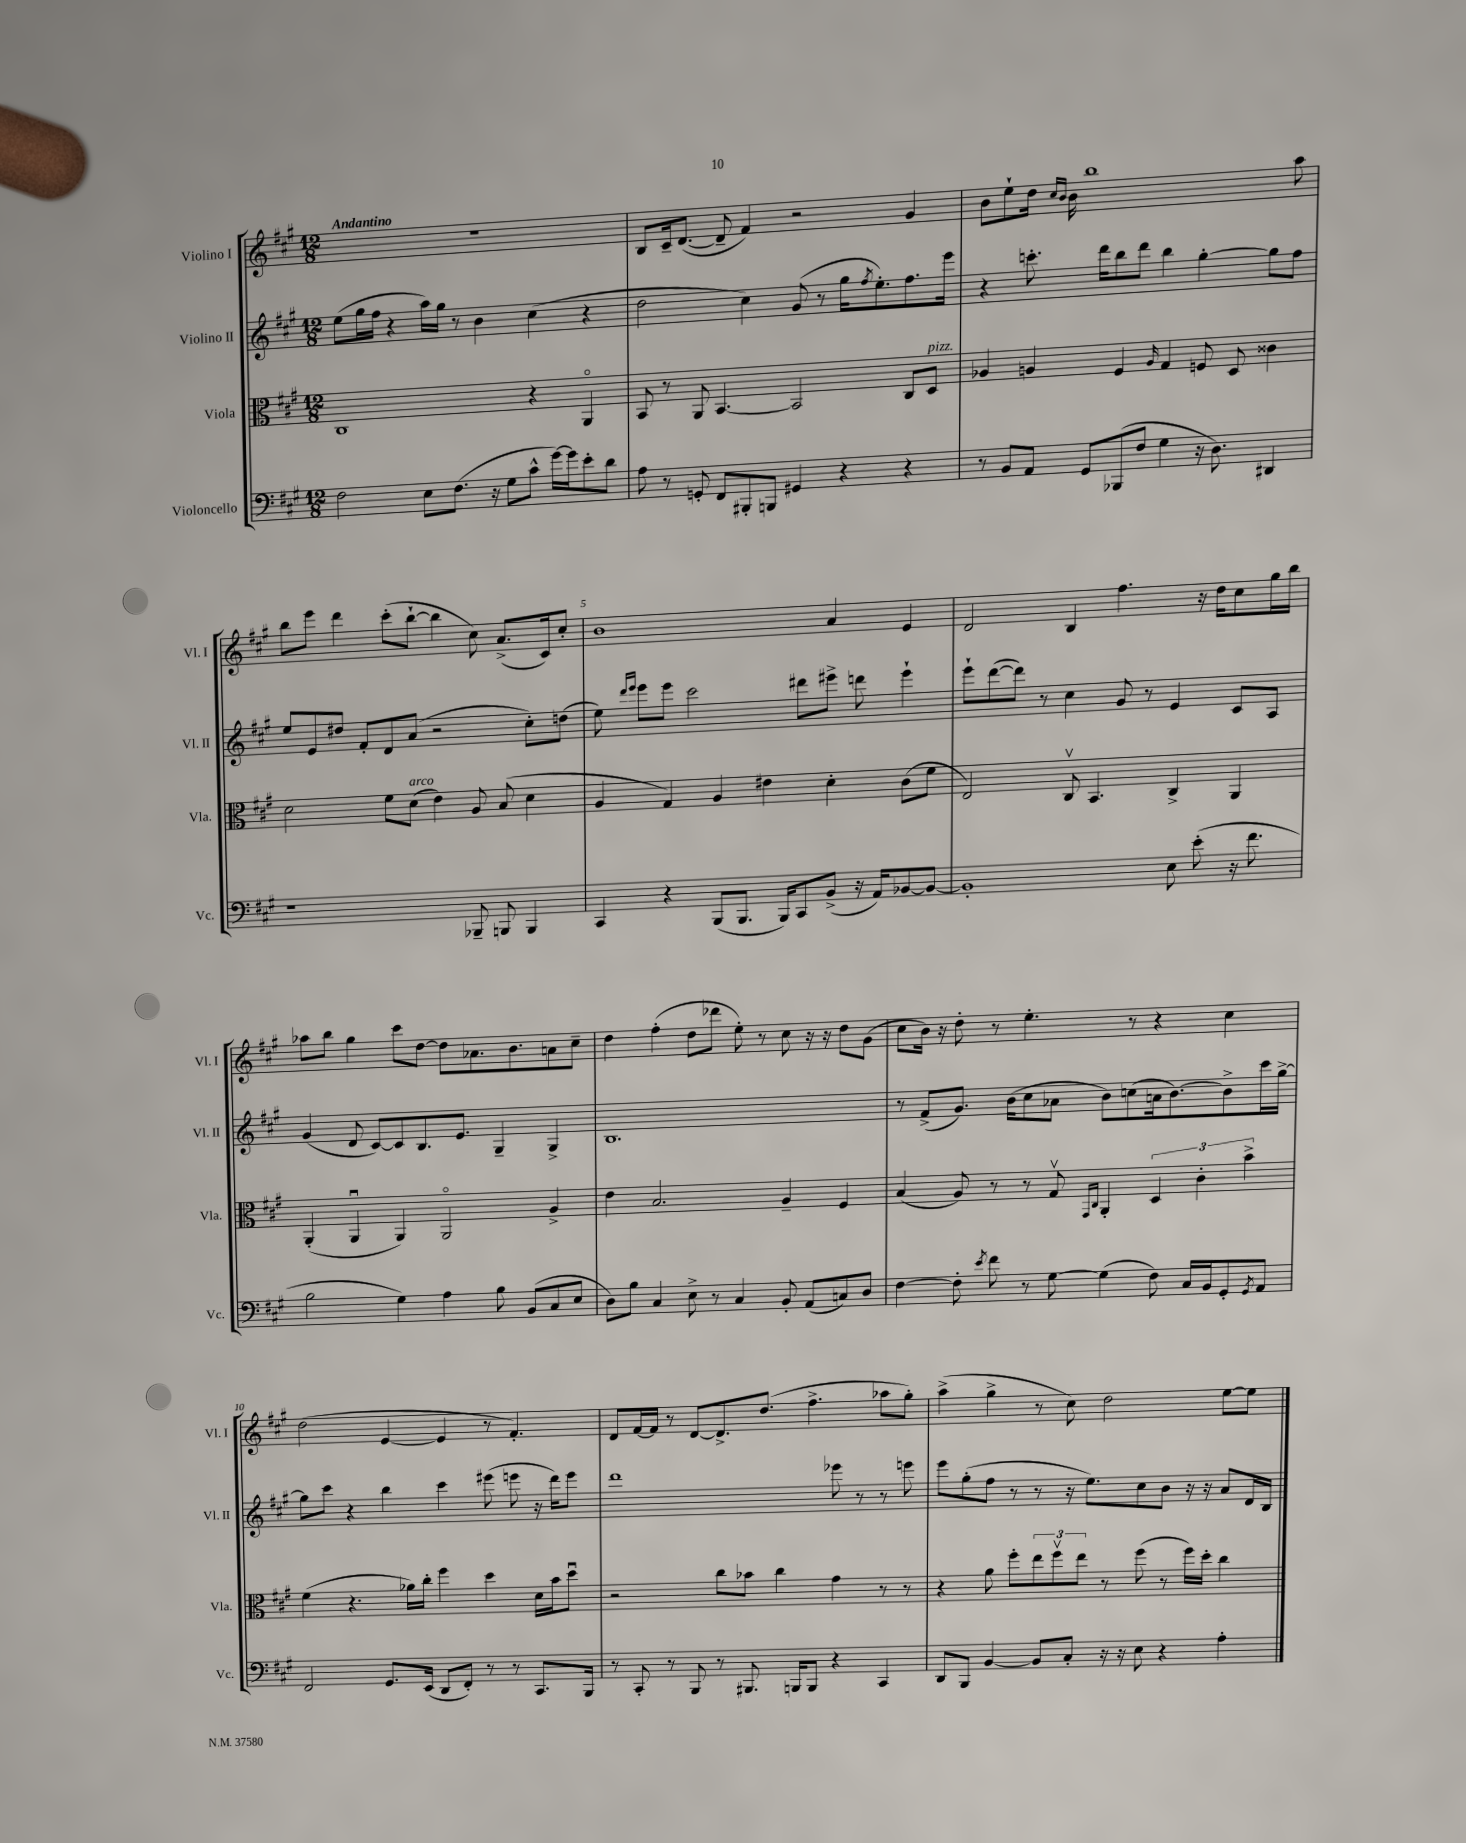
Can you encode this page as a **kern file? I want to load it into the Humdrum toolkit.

**kern	**kern	**kern	**kern
*staff4	*staff3	*staff2	*staff1
*clefF4	*clefC3	*clefG2	*clefG2
*k[f#c#g#]	*k[f#c#g#]	*k[f#c#g#]	*k[f#c#g#]
*M12/8	*M12/8	*M12/8	*M12/8
2F#\	1C#	(8ee\L	1.r
.	.	16gg#\L	.
.	.	16ff#\JJ	.
.	.	4r	.
8E\L	.	16aa\LL)	.
.	.	16gg#\JJ	.
(8.F#\J	.	8r	.
.	.	4b\	.
16r	.	.	.
8G#\L	.	.	.
8c#^^\J	4r	(4cc#\	.
[16g#\LL)	.	.	.
16g#\]J	.	.	.
8e'\	4AAo/	4r	.
8d\J	.	.	.
=	=	=	=
8A\	8BB/	2dd\	8B/L
8r	8r	.	16c#~/k
.	.	.	([8.d/J
8GG'/	8AA/	.	.
8FF#/L	[4.BB/	.	8d~/]
8BBB#'/	.	4cc#\)	4f#/)
8BBB/J	.	.	.
4GG#/	2BB/]	(8g#/	2r
.	.	8r	.
4r	.	16gg#\LK	.
.	.	8qff#/	.
.	.	8.ee'\)	.
4r	8C#/L	8.ff#\	4g#/
.	8D/J	.	.
.	.	16eee\Jk	.
=	=	=	=
8r	4A-/	4r	8b\L
8BB/L	.	.	8ee`\
8AA/J	4A/	8.ccc'\	16dd\Jk
.	.	.	16qqcc#/LL
.	.	.	16qqb/JJ
.	.	.	16b\
8GG#/L	.	.	1bb
.	.	16ddd\LK	.
(8BBB-/	4F#/	8bb\	.
8F#/J	.	8ddd\J	.
.	16qqA/	.	.
4G#\	4G#/	4bb\	.
16r	8F/	[4gg#'\	.
8.D\)	.	.	.
.	8D/	.	.
4DD#/	4c##\	8gg#\]L	.
.	.	8ff#\J	8aa\
=	=	=	=
1r	2d\	8ee/L	8bb\L
.	.	8e/	8eee\J
.	.	8dd#/J	4ddd\
.	.	8f#'/L	.
.	8f#\L	8d/	(8ccc#'\L
.	(8d\J	(8a/J	[8bb`\J
.	4e\)	2r	4bb\]
8BBB-~/	8A/	.	8cc#\)
8BBB/	(8B/	.	(8.a^/L
4BBB/	4d\	8cc#'\L)	.
.	.	.	16c#/k)
.	.	(8dd\J	8cc#'/J
=	=	=	=
4CC#/	4A/	8ee\)	1b
.	.	16qqddd/LL	.
.	.	16qqeee/JJ	.
.	.	8eee\L	.
4r	4G#/)	8eee\J	.
.	.	2ccc#\	.
(8BBB/L	4A/	.	.
8.BBB/J	.	.	.
.	4e#\	.	.
16BBB/LK)	.	.	.
8CC#/	.	8ddd#\L	.
(8BB^/J	4d'\	8eee#^\J	4a/
16r	.	8ddd\	.
16AA/LK)	.	.	.
[8BB-/	(8c#\L	4eee#`\	4e/
8BB-/_J	8f#\J	.	.
=	=	=	=
1BB-']	2E/)	8eee`\L	2d/
.	.	([8ddd\	.
.	.	8ddd\]J)	.
.	.	8r	.
.	8C#v/	4cc#\	4B/
.	4.BB/	.	.
.	.	8g#/	4.ff#\
.	.	8r	.
8E\	4C#^/	4e/	.
(8e'\	.	.	16r
.	.	.	16dd\LK
16r	4AA/	8c#/L	8cc#\
8.f#\	.	.	.
.	.	8A/J	16gg#\L
.	.	.	16bb\JJ
=	=	=	=
2B\	(4AA'/	(4g#/	8aa-\L
.	.	.	8bb\J
.	4AAu/	8d/	4gg#\
.	.	[8c#/L)	.
4G#\)	4AA/)	8c#/]	8ccc#\L
.	.	8.B/	[8dd\J
4A\	2AAo/	.	8dd\]L
.	.	8.e/J	.
.	.	.	8.a-\
8B\	.	4G#~/	.
.	.	.	8.b\
(8BB/L	.	.	.
8C#/	4A^/	4G#^/	8a\
8E/J	.	.	8cc#~\J
=	=	=	=
8D\L)	4e\	1.B	4dd\
8B\J	.	.	.
4C#/	2.B/	.	(4ff#'\
8E^\	.	.	8dd\L
8r	.	.	8ddd-\J
4C#/	.	.	8ee'\)
.	.	.	8r
8BB'/	4A~/	.	8cc#\
(8AA/L	.	.	16r
.	.	.	16r
8C/)	4F#/	.	8dd\L
8D/J	.	.	(8g#\J
=	=	=	=
[4F#\	(4B/	8r	8cc#\L
.	.	(8f#^/L	16b\Jk)
.	.	.	16r
8F#'\]	8A/)	8.g#/J)	8dd'\
8qe/	.	.	.
8f#\	8r	.	8r
.	.	(16b\LK	.
8r	8r	8cc#\	4.ee'\
[8G#\	8G#v/	8a-\J	.
.	16qqGG#/LL	.	.
.	16qqC#/JJ	.	.
(4G#\]	4AA'/	8b\L)	.
.	.	(8cc\	8r
8F#\)	6D/	16a\k	4r
.	.	[8.b\)	.
16C#/LL	.	.	.
.	6c#'\	.	.
16BB/J	.	.	.
8GG#'/	.	8b^\]	4cc#\
.	6b^\	.	.
8qGG#/	.	.	.
8AA/J	.	16ccc#\L	.
.	.	[16gg#^\JJ	.
=	=	=	=
2FF#/	(4f#\	8gg#\]L	(2dd\
.	.	8ccc#\J	.
.	4.r	4r	.
8.GG#/L	.	4bb\	[4e/
.	16a-\LL)	.	.
(16EE/Jk	16cc#'\JJ	.	.
8DD/L	4ff#\	4ccc#\	4e/]
8FF#'/J)	.	.	.
8r	4dd\	(8eee#\	8r
8r	.	8eee\	4.f#'/)
8.CC#/L	16d\LL	16r	.
.	16b\J	16ddd\LK)	.
.	8ddu\J	8eee\J	.
16BBB/Jk	.	.	.
=	=	=	=
8r	2r	1ddd	8d/L
8CC#'/	.	.	[16f#/L
.	.	.	16f#/]JJ
8r	.	.	8r
8BBB/	.	.	[8d/L
8r	8cc#\L	.	8.d^/]
8.BBB#/	8b-\J	.	.
.	.	.	(8.dd/J
.	4cc#\	.	.
16BBB/LK	.	.	.
8BBB/J	.	.	4.ff#^\
4r	4g#\	8eee-\	.
.	.	8r	.
4CC#/	8r	8r	8aa-\L
.	8r	8eee\	8gg#'\J)
=	=	=	=
8DD/L	4r	8eee\L	(4aa^\
8BBB/J	.	(8gg#'\	.
[4BB/	8a\	8ff#\J	4gg#^\
.	8ff#'\L	8r	.
8BB/]L	12ee\	8r	8r
.	12ff#v\	.	.
8C#'/J	.	16r	8cc#\)
.	12ee\J	.	.
.	.	8.ee\L)	.
16r	8r	.	2dd\
16r	.	.	.
8E\	(8ff#\	8cc#\	.
4r	8r	8b\J	.
.	16ff#\LL)	16r	.
.	16dd'\JJ	16r	.
4A'\	4cc#\	8a/L	[8ee\L
.	.	16d/L	8ee\]J
.	.	16B/JJ	.
==	==	==	==
*-	*-	*-	*-
